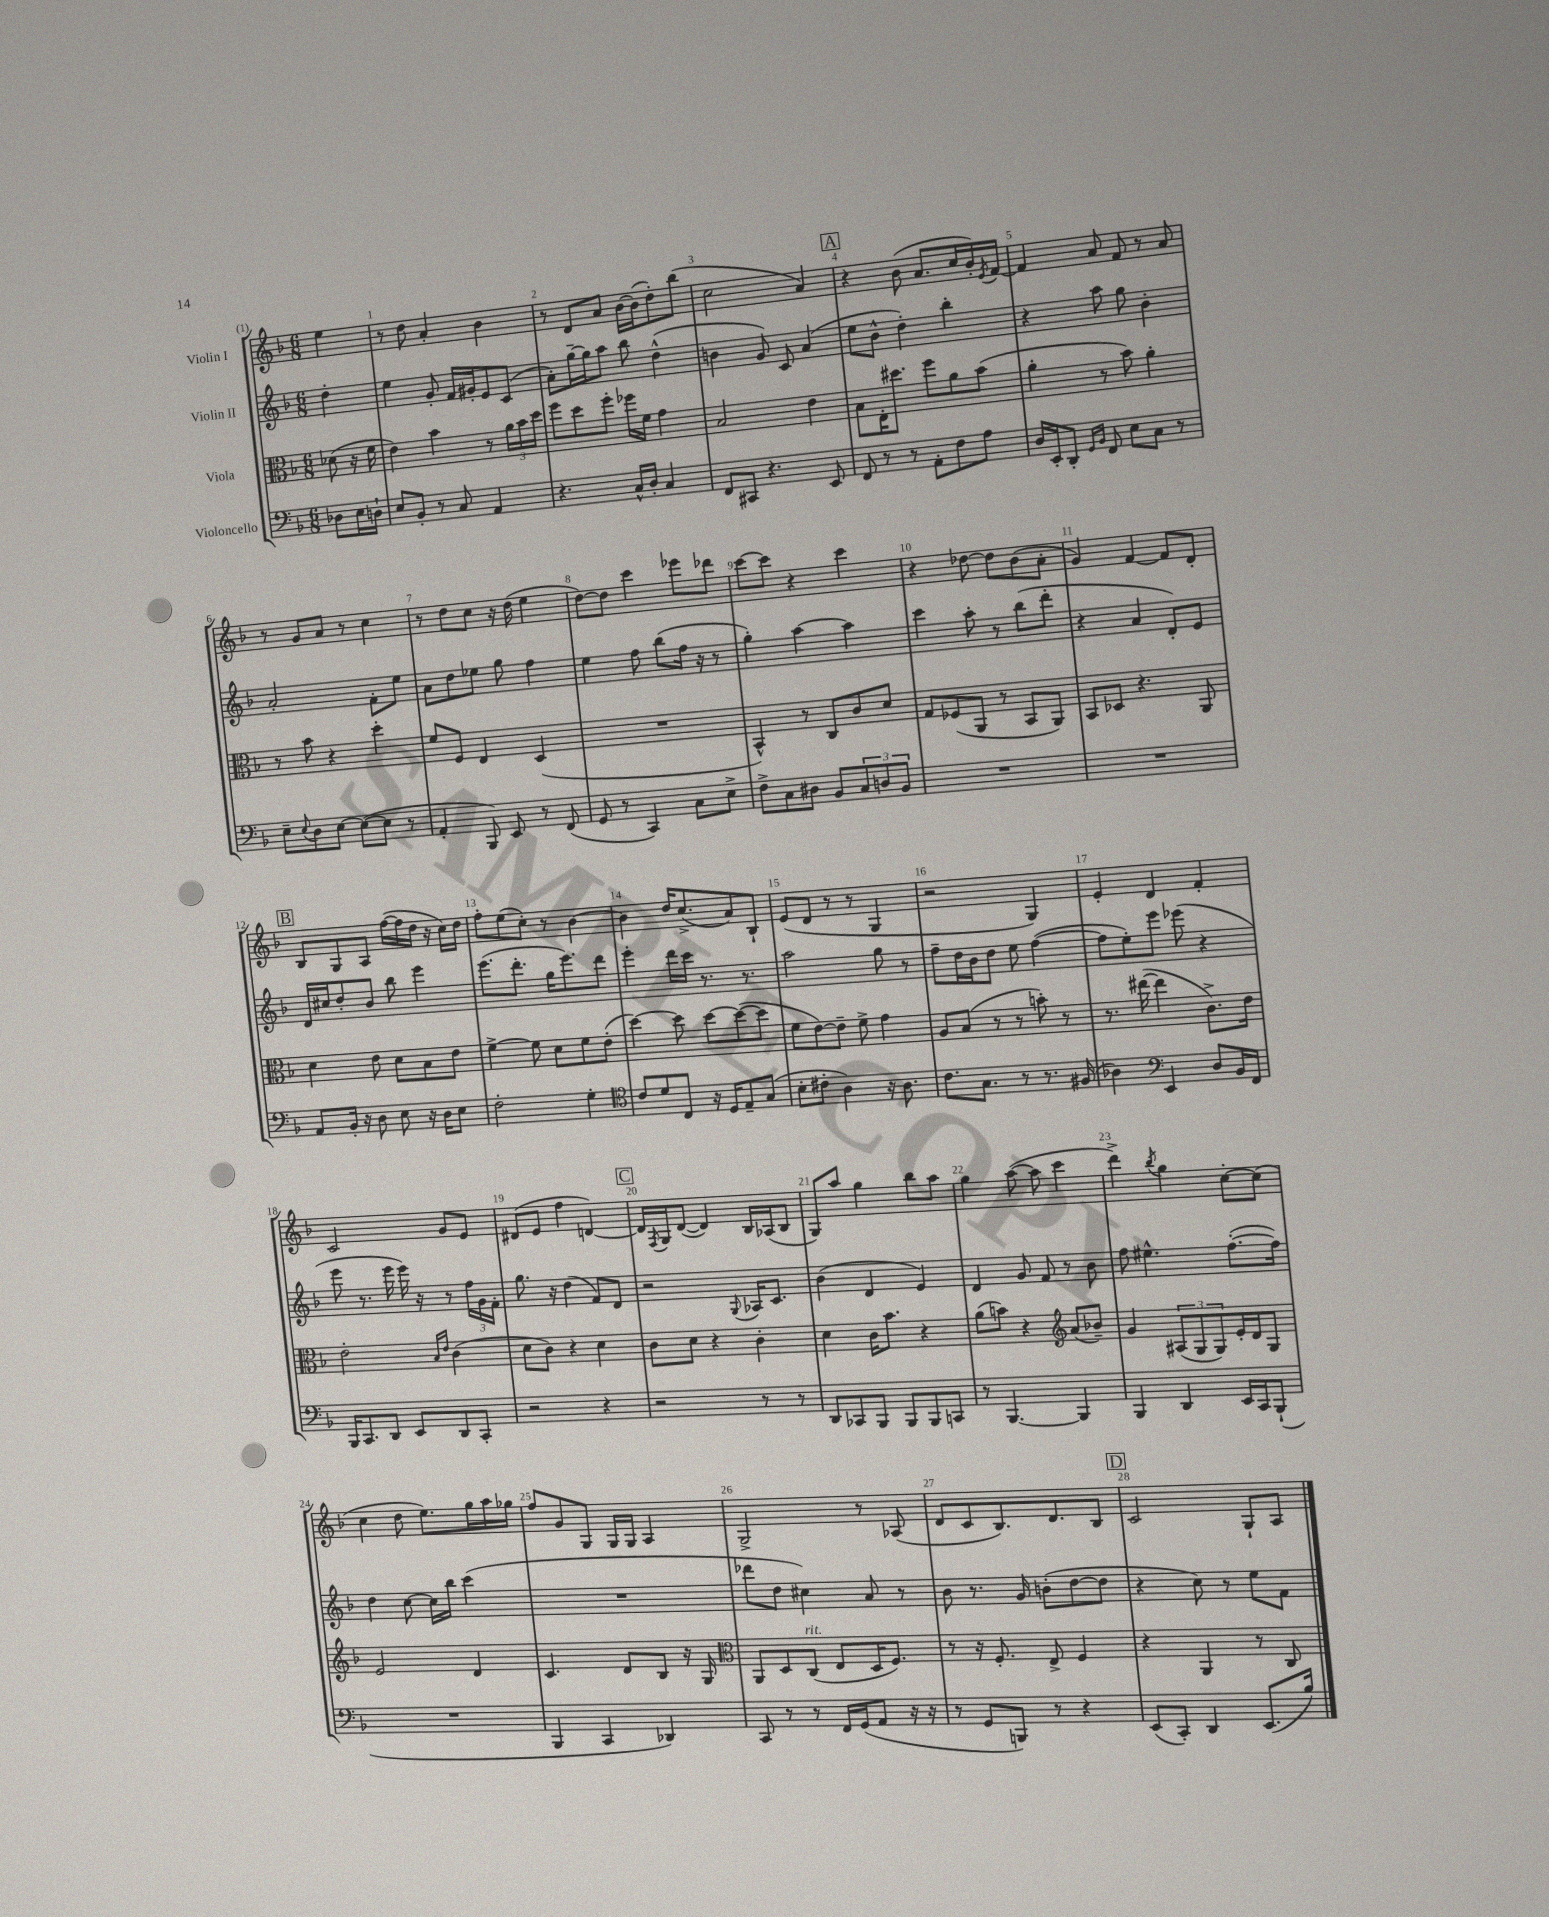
<<
\new StaffGroup <<
\new Staff = "s0" \with { instrumentName = "Violin I" } {
    \clef treble \key f \major \numericTimeSignature \time 6/8 \partial 4
    e''4 |
    r8 d''8 a'4-. bes'4 |
    r8 d'8 a'8 bes'16~ bes'16( d''8-.) bes''8( |
    c''2 a'4) |
    \mark \markup { \box "A" } r4 bes'8( a'8. c''16 bes'16-.) \acciaccatura { e'8 } f'16~ |
    f'4 a'8 f'8 r8 a'8 |
    r8 g'8 a'8 r8 c''4 |
    r8 d''8 c''8 r16 d''16( e''4 |
    d''8~) d''8 c'''4 ees'''8 des'''8 |
    c'''8~ c'''8 r4 c'''4 |
    r4 des''8~ des''8 bes'8( a'8-. |
    g'4) f'4~ f'8 d'8-. |
    \mark \markup { \box "B" } bes8 g8 a8 f''16~( f''16 d''16 r16 c''16) d''16 |
    f''8-. e''8( c''8-.) r8 bes'4~ |
    bes'4 d''16 c''8.->( a'8) bes8-! |
    e'8( d'8 r8 r8 g4 |
    r2 g4) |
    e'4-. d'4 f'4-. |
    c'2 g'8 e'8 |
    dis'8( e'8 f''4 d'4~) |
    \mark \markup { \box "C" } d'16 \acciaccatura { f8 } g16 d'8~( d'4) bes16 aes16( bes8 |
    g8) a''8 g''4 bes''8 a''8 |
    g''4 a''8~( a''8 c'''4 |
    d'''4->) \acciaccatura { bes''8 } g''4 c''8~-. c''8( |
    c''4 d''8 e''8.) g''16 a''16 ges''16 |
    f''8 g'8 g8 g16 g16 a4 |
    g2-> r8 aes8( |
    d'8 c'8 bes8.) d'8. bes8 |
    \mark \markup { \box "D" } c'2 g8-! a8 \bar "|." |
}
\new Staff = "s1" \with { instrumentName = "Violin II" } {
    \clef treble \key f \major \numericTimeSignature \time 6/8 \partial 4
    d''4-. |
    e''4 g'8-. f'16 gis'16-. e'8 c'8( |
    a'8-.) g''16~-- g''16 a''8 bes''8 d''4-^( |
    b'4 g'8) c'8 a'4( |
    \mark \markup { \box "A" } e''8 bes'8-^ d''4-.) bes''4-. |
    r4 a''8 g''8 bes'4-. |
    a'2-. f'8-. e''8 |
    a'8 d''8 ees''8 g''8 f''4 |
    e''4 f''8 bes''8( f''16 r16 r8 |
    g''4-.) a''4~ a''4 |
    c'''4 a''8-. r8 bes''8( d'''8-. |
    r4 a'4 d'8-.) e'8 |
    \mark \markup { \box "B" } d'16 cis''16 d''8-. bes'8 bes''8 e'''4 |
    e'''8.( d'''8.-. g''16 e'''8.) d'''8 |
    e'''4-. d'''16 c'''16 r8. r8. |
    a''2 g''8 r8 |
    f''8-- d''16 bes'16 d''8 e''8 f''4~( |
    f''8 e''8-.) e'''8 ees'''8( r4 |
    e'''8 r8. e'''16 e'''16) r16 r8 \tuplet 3/2 { f''16 g'16 f'16-. } |
    g''8. r16 d''4( f'8) d'8 |
    \mark \markup { \box "C" } r2 \appoggiatura { g8 } aes16 c'8. |
    bes'4( d'4 e'4) |
    d'4 g'8 f'8 r8 bes'8 |
    f''8 eis''4.-^ f''8.~-.( f''16) |
    d''4 c''8~ c''16 bes''16 c'''4( |
    R2. |
    des'''8 d''8 cis''4) a'8 r8 |
    bes'8 r8. g'16 b'8-.( d''8~ d''8 |
    \mark \markup { \box "D" } r4 c''8) r8 e''8 f'8 \bar "|." |
}
\new Staff = "s2" \with { instrumentName = "Viola" } {
    \clef alto \key f \major \numericTimeSignature \time 6/8 \partial 4
    des'8( r16 f'16 |
    e'4) bes'4 r8 \tuplet 3/2 { a'16 bes'16 d''16 } |
    f''8 d''8 f''8-. fes''16 f'16 g'4 |
    bes2 e'4 |
    \mark \markup { \box "A" } bes8 e16-. dis''8. f''8 a'8 bes'8( |
    a'4-. r8 bes'8) a'4-. |
    r8 bes'8 r4 d''4-. |
    f'8 f8 e4 d4( |
    R2. |
    bes,4-^) r8 c8 c'8 d'8 |
    g8 fes8( a,8 r8 bes,8 a,8) |
    bes,8 des8 r4. a,8 |
    \mark \markup { \box "B" } d'4 e'8 d'8 bes8 e'8 |
    f'4~-> f'8 d'8 f'8 e'8-.( |
    d''4~) d''8 d''8~ d''8~( d''8 |
    f'8 e'8~) e'8-- f'8-> g'4 |
    a8 bes8( r8 r8 b'8-.) r8 |
    r8. eis''16~( eis''4 c'8.->) e'16 |
    e'2-. \grace { bes16 e'16 } c'4( |
    d'8 c'8) r4 d'4 |
    \mark \markup { \box "C" } c'8 d'8 r4 c'4-. |
    d'4 c'16 bes'8. r4 |
    a'8( b'8) r4 \clef treble a'8( bes'8--) |
    g'4 \tuplet 3/2 { ais8( g8 g8) } e'16-. d'16 g8 |
    e'2 d'4 |
    c'4. d'8 bes8 r16 g16 |
    \clef alto a,8 d8 c8^\markup { \italic "rit." }( e8 d16 f8.) |
    r8 r16 f8.-. e8-> f4 |
    \mark \markup { \box "D" } r4 a,4 r8 c8 \bar "|." |
}
\new Staff = "s3" \with { instrumentName = "Violoncello" } {
    \clef bass \key f \major \numericTimeSignature \time 6/8 \partial 4
    des8 e16 d16-! |
    e8 bes,8-. r8 c8 a,4 |
    r4. c16-^ d16-. c4 |
    f,8 cis,8 r4. e,8 |
    \mark \markup { \box "A" } f,8 r8 r8 a,8-. f8 a8 |
    d16 e,16-. d,8-. \grace { g,16 bes,16 } f,8 e8 c8 r8 |
    e8-- \appoggiatura { e8 } d8 e8~ e8~( e8 r8 |
    a,4-. bes,,8) e,8 r8 f,8( |
    g,8 r8 c,4) c8 e8-> |
    f8-> c8 dis8 bes,8 \tuplet 3/2 { c8 d8 bes,8 } |
    R2. |
    R2. |
    \mark \markup { \box "B" } a,8 bes,16-. r16 d8 e8 r16 d16 e8 |
    f2-. g4-. |
    \clef tenor c'8 d'8 c8 r16 d16 e8-- g8( |
    bes8-. cis'8-. a4) r16 a8. |
    c'8. g8. r8 r8. fis16( |
    aes4) \clef bass e,4 d8 bes,16 f,16 |
    bes,,16 c,8. d,8 e,8 d,8 c,8-. |
    r2 r4 |
    \mark \markup { \box "C" } r2 r8 r8 |
    d,8 ces,8 bes,,8 bes,,8 bes,,8 c,8 |
    r8 bes,,4.~ bes,,4 |
    bes,,4 d,4 e,16 c,16 bes,,8-!( |
    R2. |
    bes,,4 c,4 des,4) |
    c,8 r8 r8 f,16 g,16( a,8 r16 r16 |
    r8 g,8 b,,8) r8 r4 |
    \mark \markup { \box "D" } e,8( c,8-.) d,4 e,8.( bes16) \bar "|." |
}
>>
>>
\layout { \context { \Score \override BarNumber.break-visibility = ##(#f #t #t) barNumberVisibility = #all-bar-numbers-visible } }
